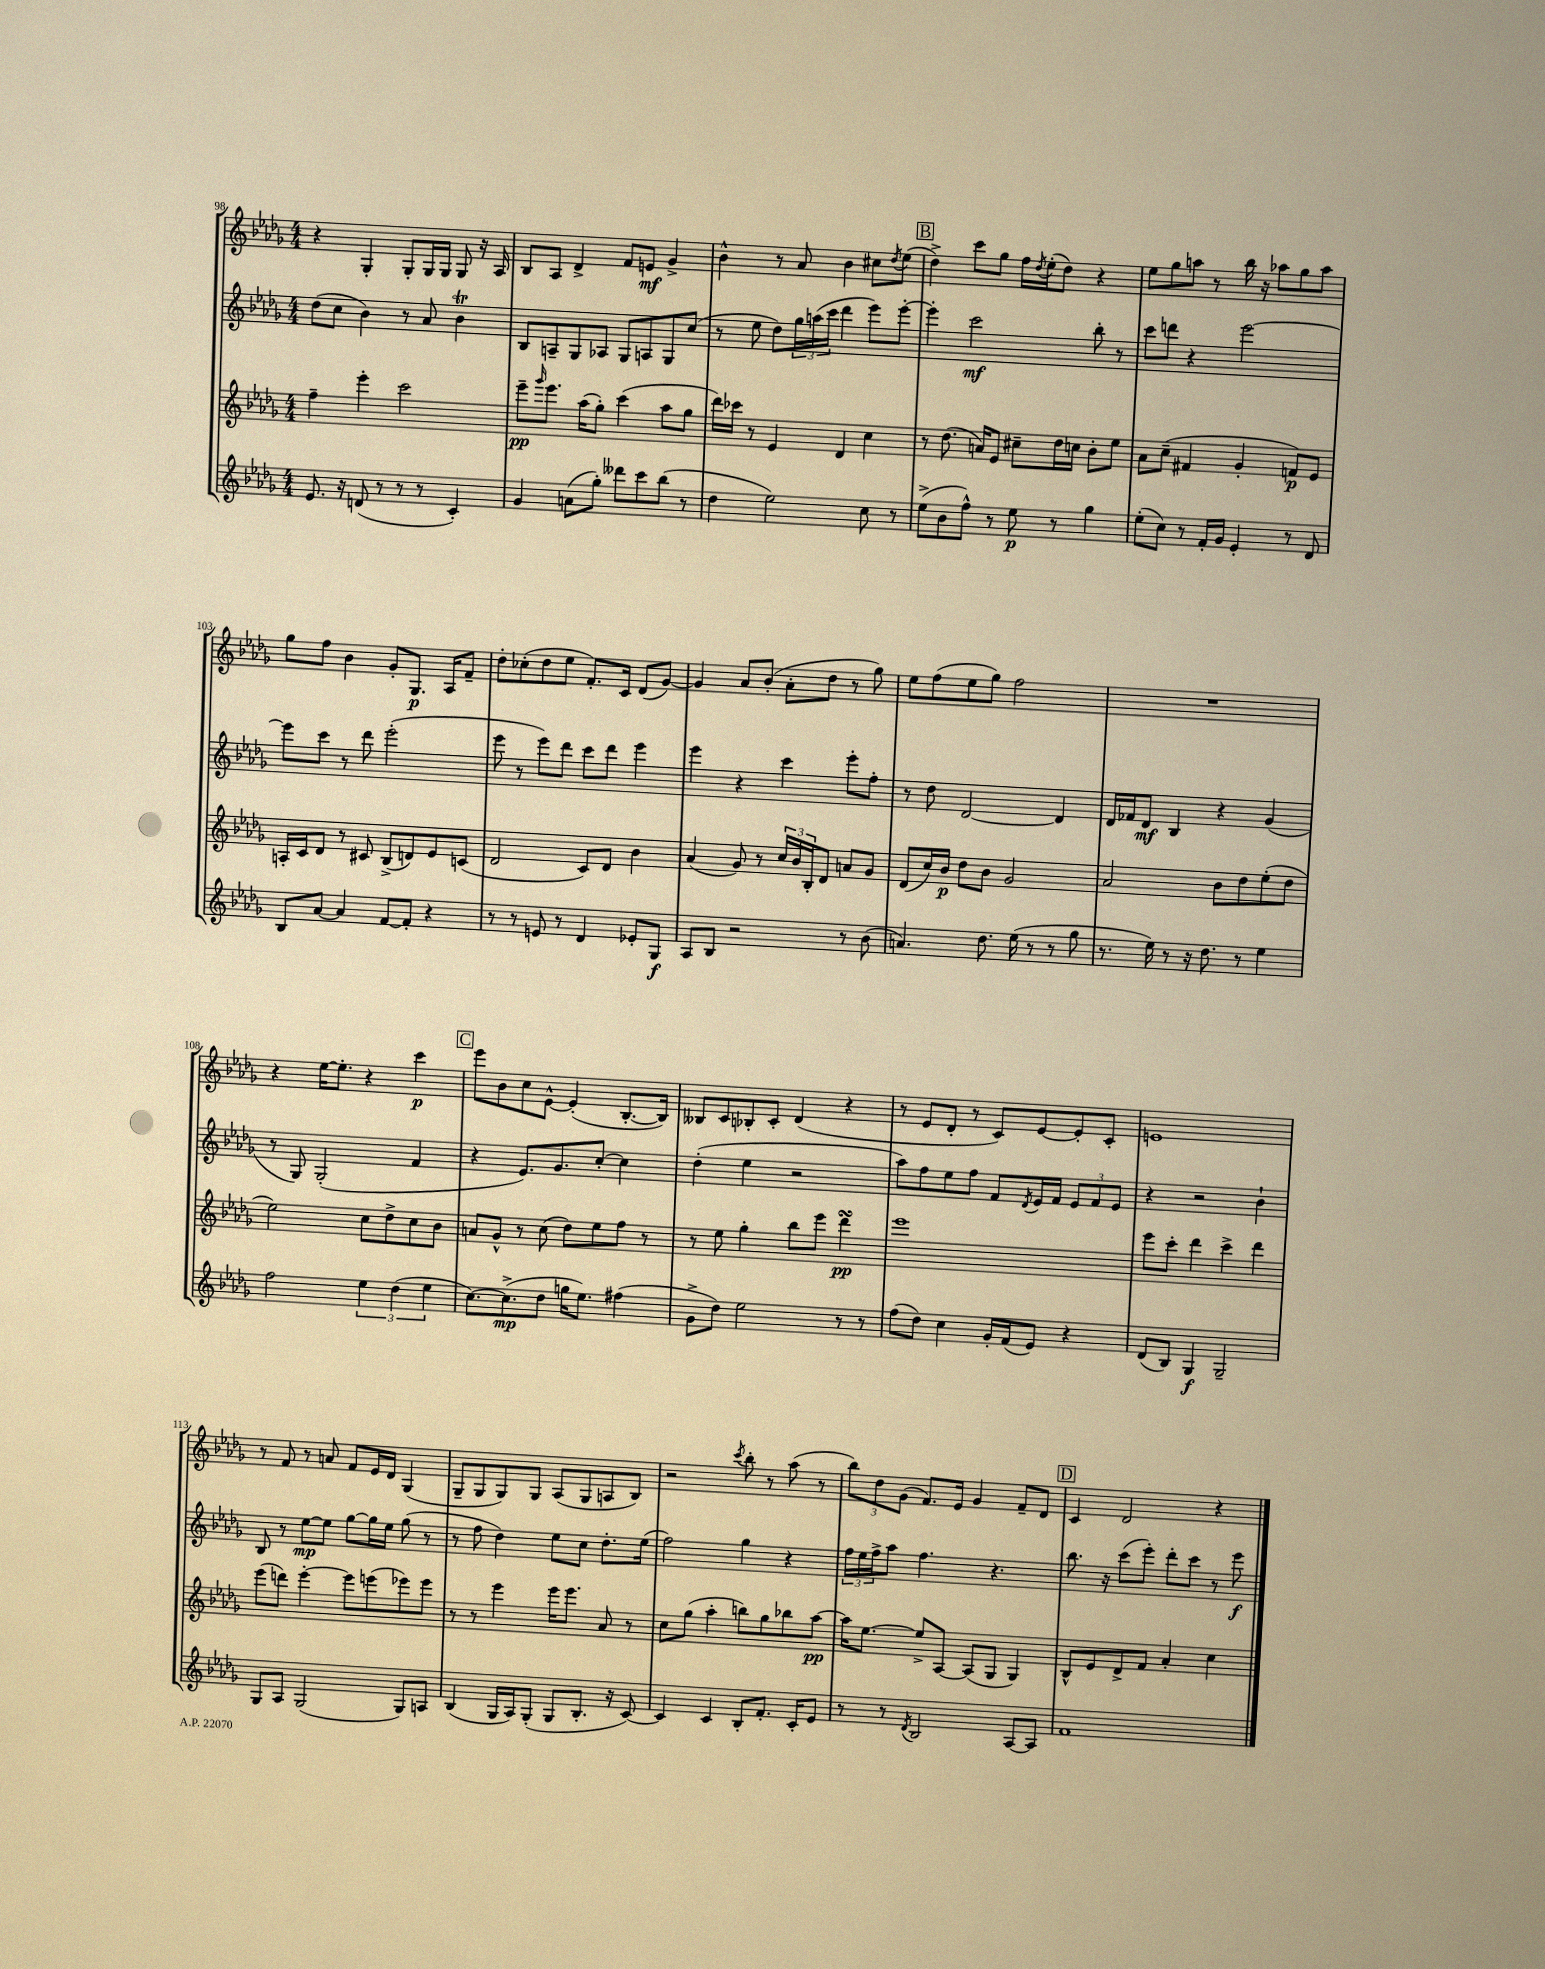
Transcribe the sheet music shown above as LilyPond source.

<<
\new StaffGroup <<
\new Staff = "s0" {
    \clef treble \key des \major \numericTimeSignature \time 4/4
    r4 ges4-. ges8-. ges16 ges16 ges8 r16 aes16 |
    bes8 aes8 des'4-> f'8 e'8\mf ges'4-> |
    bes'4-^ r8 aes'8 bes'4 cis''8 \acciaccatura { des''8 } ees''8( |
    \mark \markup { \box "B" } des''4->) c'''8 ges''8 f''16 \acciaccatura { des''8 } ees''16-.( des''8) r4 |
    ees''8 ges''8 a''8 r8 bes''16 r16 aes''8 ges''8 aes''8 |
    ges''8 f''8 bes'4 ges'8-. ges8.\p aes16 f'8-- |
    des''8-. ces''8-.( des''8 ees''8 f'8.-.) c'16 des'8( ges'8~) |
    ges'4 aes'8 bes'8-.( aes'8-. des''8 r8 ges''8) |
    ees''8 f''8( ees''8 ges''8) f''2 |
    R1 |
    r4 ees''16~ ees''8.-. r4 c'''4\p |
    \mark \markup { \box "C" } ees'''8 bes'8 c''8 ees'8~-^ ees'4-.( bes8.~-. bes16) |
    beses8 c'8 bes8-. c'8-. des'4( r4 |
    r8 ees'8 des'8-. r8 c'8) ees'8~ ees'8-. c'8-. |
    e'1 |
    r8 f'8 r8 a'8 f'8 ees'16 des'16 ges4( |
    ges8-- ges8 ges8) ges8 aes8( ges8 a8 bes8) |
    r2 \acciaccatura { c'''8 } bes''8-. r8 aes''8( r8 |
    \tuplet 3/2 { bes''8) des''8 ges'8( } f'8.) ees'16 ges'4 f'8-- des'8 |
    \mark \markup { \box "D" } c'4 des'2 r4 \bar "|." |
}
\new Staff = "s1" {
    \clef treble \key des \major \numericTimeSignature \time 4/4
    des''8( c''8 bes'4) r8 aes'8 bes'4\trill |
    bes8 a8-- ges8 aes8 ges8 a8 ges8 c''8( |
    r8 ees''8 des''8) \tuplet 3/2 { ges''16 a''16( c'''16 } des'''4 ees'''8) ees'''8~-. |
    \mark \markup { \box "B" } ees'''4-. c'''2\mf bes''8-. r8 |
    c'''8 d'''8 r4 ees'''2~ |
    ees'''8 c'''8 r8 des'''8 ees'''2-.( |
    ees'''8 r8 ees'''8) des'''8 c'''8 des'''8 ees'''4 |
    ees'''4 r4 c'''4 ees'''8-. f''8-. |
    r8 des''8 des'2~ des'4 |
    des'16 fes'16 des'8\mf bes4 r4 ges'4( |
    r8 ges8) ges2-.( f'4 |
    \mark \markup { \box "C" } r4 ees'8.) ges'8. c''8~-. c''4 |
    des''4-.( ees''4 r2 |
    aes''8) f''8 ees''8 f''8 f'8 \acciaccatura { des'8 } ees'16 f'16 \tuplet 3/2 { ees'8 f'8 ees'8 } |
    r4 r2 bes'4-! |
    bes8 r8 ees''8~\mp ees''8 ges''8~ ges''16 ees''16 ges''8( r8 |
    r8 f''8 des''4) ees''8 c''8 des''8.-. ees''16( |
    f''2) ges''4 r4 |
    \tuplet 3/2 { f''16 ees''16 f''16-> } aes''8 f''4. r4. |
    \mark \markup { \box "D" } bes''8. r16 c'''8( ees'''8-.) des'''8-. c'''8 r8 ees'''8\f \bar "|." |
}
\new Staff = "s2" {
    \clef treble \key des \major \numericTimeSignature \time 4/4
    f''4-- ees'''4-. c'''2 |
    ees'''8--\pp \grace { ges'''16 } ees'''8. aes''16( ges''8-.) c'''4( aes''8 ges''8 |
    des'''16) ces'''16 r8 ees'4 des'4 c''4 |
    \mark \markup { \box "B" } r8 des''8.( a'16) ees'8 cis''8-- des''16 c''16 bes'8-. ees''8 |
    aes'8 c''8--( fis'4 ges'4-. f'8\p) ees'8 |
    a16-. c'16 des'8 r8 cis'8 bes8->( d'8) ees'8 c'8( |
    des'2 c'8) des'8 bes'4 |
    aes'4( ges'8) r8 \tuplet 3/2 { c''16 bes'16 bes16-. } des'8 a'8 ges'8 |
    des'8( c''16) bes'16\p des''8 bes'8 ges'2 |
    aes'2 bes'8 des''8 ees''8-.( des''8 |
    ees''2) c''8 des''8-> c''8 bes'8 |
    \mark \markup { \box "C" } a'8 ges'8-^ r8 c''8( des''8) ees''8 f''8 r8 |
    r8 ees''8 ges''4-. bes''8 ees'''8 des'''4\turn\pp |
    ees'''1 |
    ees'''8 c'''8-. des'''4 c'''4-> des'''4 |
    ees'''8( d'''8) ees'''4~-. ees'''8 e'''8( ees'''8) ees'''8 |
    r8 r8 ees'''4 ees'''16 ees'''8. aes'8 r8 |
    c''8 ges''8( aes''4-. b''8) ges''8 bes''8 aes''8~\pp |
    aes''16 ees''8.~ ees''8-> aes8~ aes8( ges8 ges4) |
    \mark \markup { \box "D" } bes8-^ ees'8 des'8-> f'8 aes'4-. c''4 \bar "|." |
}
\new Staff = "s3" {
    \clef treble \key des \major \numericTimeSignature \time 4/4
    ees'8. r16 d'8( r8 r8 r8 c'4-.) |
    ges'4 a'8( ges''8-.) deses'''8 c'''8 bes''8( r8 |
    des''4 ees''2) c''8 r8 |
    \mark \markup { \box "B" } ees''8->( bes'8 f''8-^) r8 ees''8\p r8 ges''4 |
    ees''8-.( c''8) r8 f'16-. ges'16 ees'4-. r8 des'8 |
    bes8 aes'8~ aes'4 f'8~ f'8-. r4 |
    r8 r8 e'8 r8 des'4 ees'8-. ges8\f |
    aes8 bes8 r2 r8 bes'8( |
    a'4.) des''8. ees''16( r8 r8 ges''8 |
    r8. ees''16) r8 r16 des''8. r8 ees''4 |
    f''2 \tuplet 3/2 { ees''4 des''4( ees''4 } |
    \mark \markup { \box "C" } c''8.~) c''8.->\mp( des''8 g''16 ees''8.) fis''4( |
    ges'8-> des''8) ees''2 r8 r8 |
    f''8( des''8) c''4 ges'16-. f'16( ees'8) r4 |
    des'8( bes8) ges4\f ges2-- |
    ges8 aes8 ges2( ges8) a8 |
    bes4( ges16 aes16) ges8-.( ges8 bes8.-. r16 c'8~) |
    c'4 c'4 bes8-. f'8.-. c'16-. ees'8 |
    r8 r8 \acciaccatura { des'8 } bes2 aes8~ aes8 |
    \mark \markup { \box "D" } f'1 \bar "|." |
}
>>
>>
\layout { \context { \Score currentBarNumber = #98 } }
